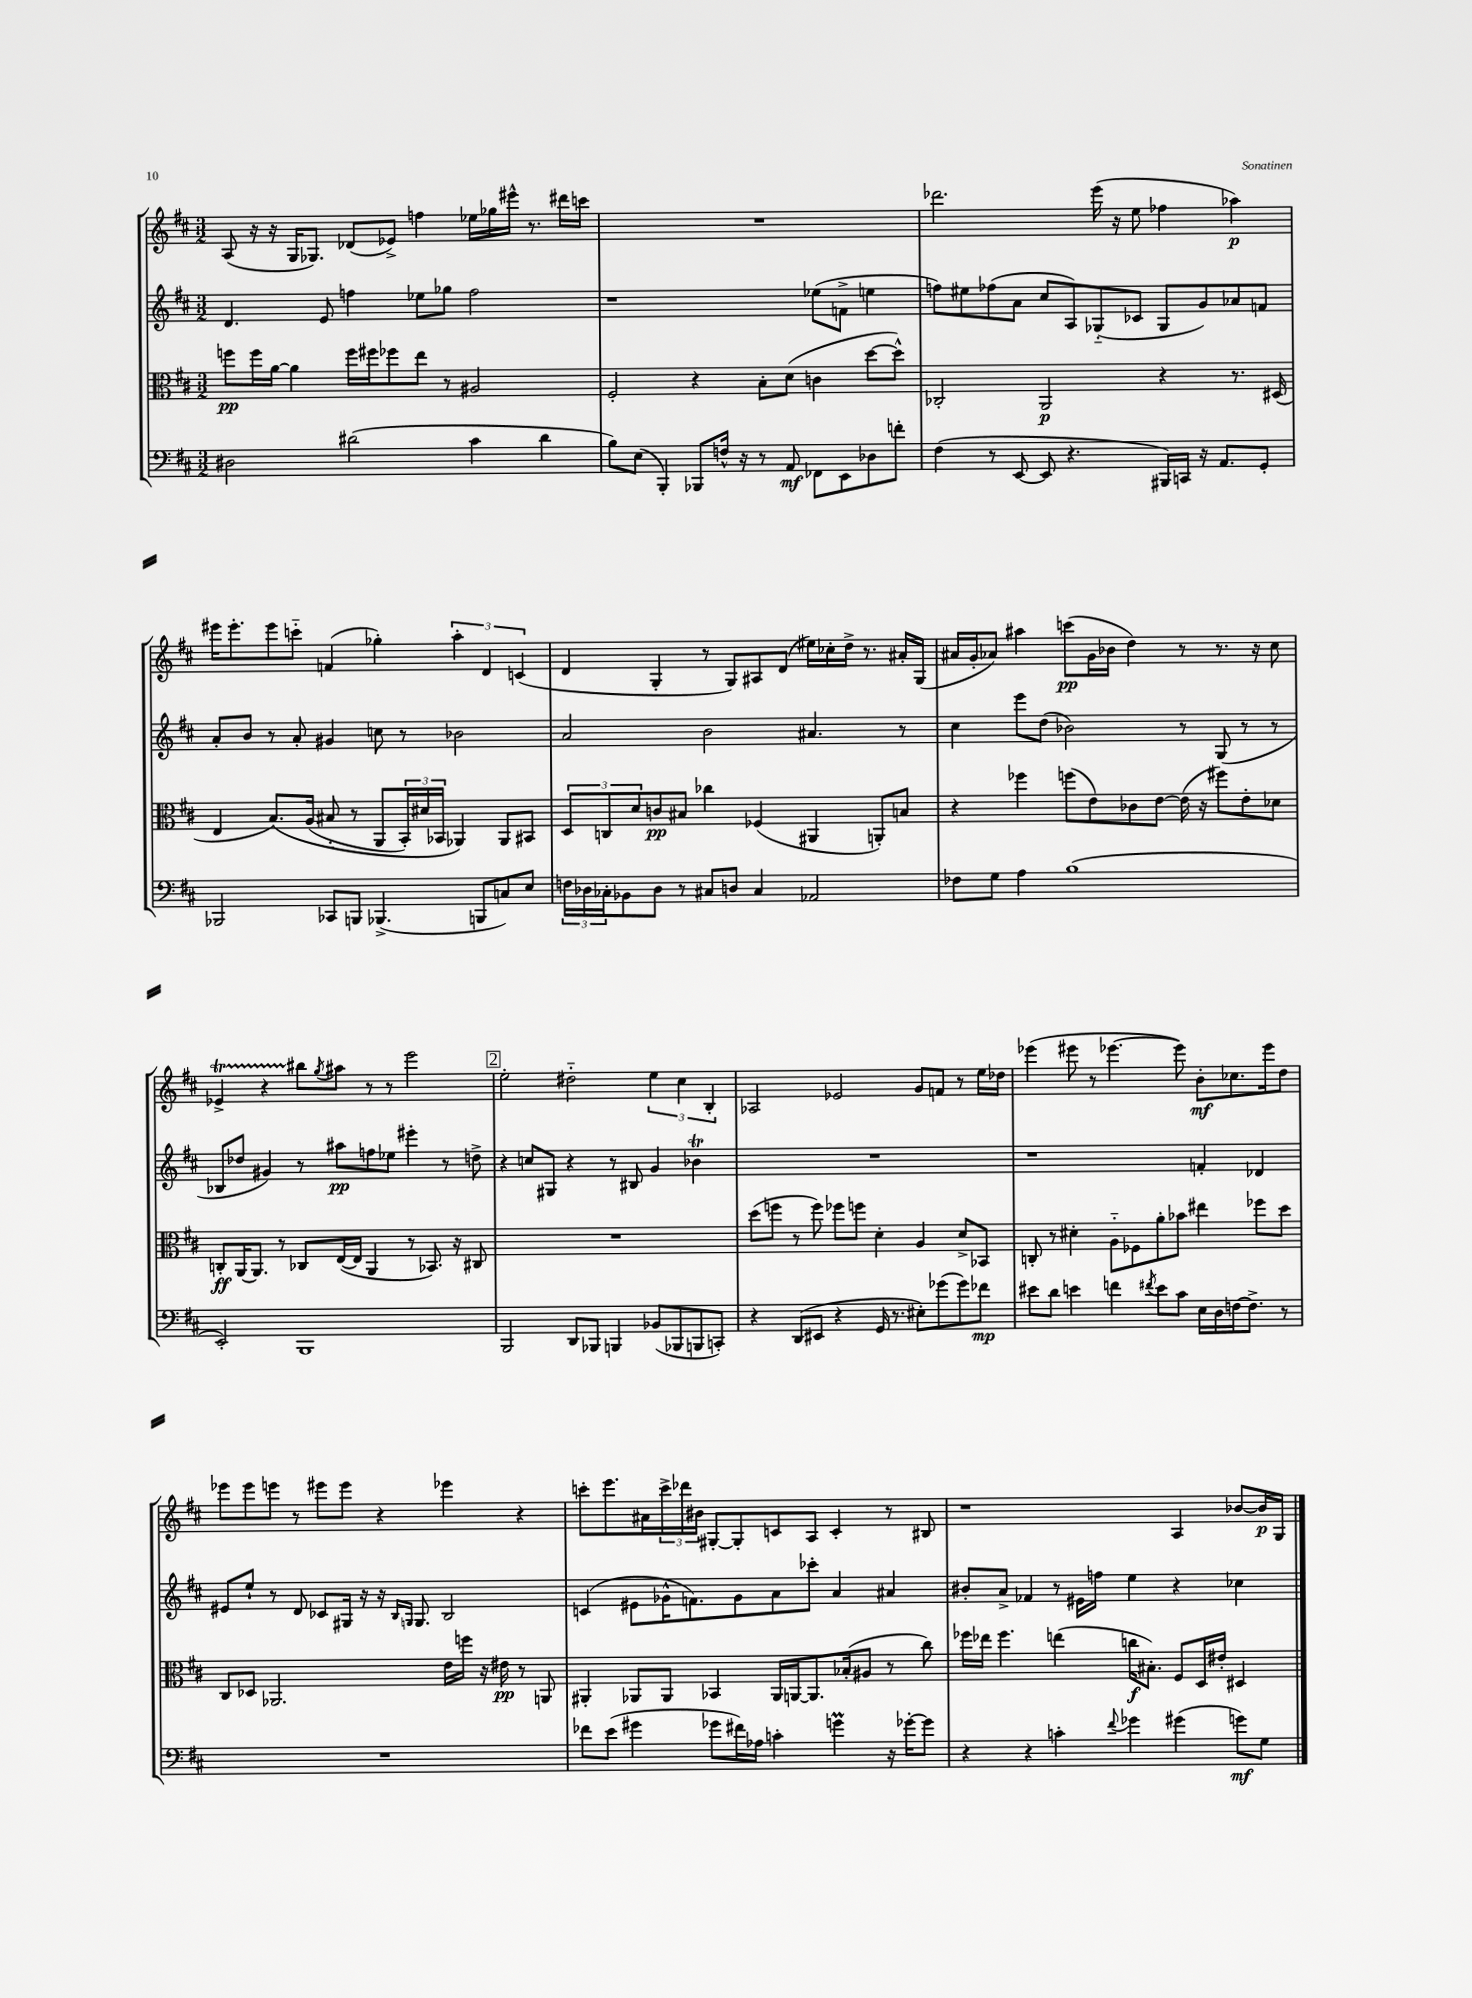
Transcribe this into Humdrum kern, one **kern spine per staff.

**kern	**kern	**kern	**kern
*staff4	*staff3	*staff2	*staff1
*clefF4	*clefC3	*clefG2	*clefG2
*k[f#c#]	*k[f#c#]	*k[f#c#]	*k[f#c#]
*M3/2	*M3/2	*M3/2	*M3/2
2D#\	8ff\L	4.d/	(8A/
.	16ff\L	.	16r
.	[16a\JJ	.	16r
.	4a\]	.	16G/LK
.	.	.	8.G-/J)
.	.	8e/	.
(2d#\	16ff\LL	4ff\	(8d-/L
.	16ff#\J	.	.
.	8ff-\	.	8e-^/J)
.	8ee\J	8ee-\L	4ff\
.	8r	8gg-\J	.
4c#\	2A#/	2ff\	16ee-\LL
.	.	.	16gg-\
.	.	.	16eee#^^\JJ
.	.	.	8.r
4d#\	.	.	.
.	.	.	16ddd#\LL
.	.	.	16ccc\JJ
=	=	=	=
8B\L)	2F#'/	1r	1.r
(8E\J	.	.	.
4BBB'/)	.	.	.
8BBB-/L	4r	.	.
16F^^/Jk	.	.	.
16r	.	.	.
8r	8B'\L	.	.
8AA/	(8d\J	.	.
8FF-\L	4c\	(8ee-\L	.
8EE\	.	8f^\J	.
8D-\	[8dd\L	4ee\	.
8f'\J	8dd^^\]J)	.	.
=	=	=	=
(4F#\	2C-'/	8ff\L)	2.ddd-\
.	.	8ee#\	.
8r	.	(8ff-\	.
[8EE/	.	8a\J	.
8EE/]	2AA/	8cc#/L	.
4.r	.	8A/)	.
.	.	(8G-'~/	(16eee\
.	.	.	16r
.	.	8c-/J	8ee\
16BBB#/LL)	4r	8G-/L	4ff-\
16CC/JJ	.	.	.
16r	.	8g/)	.
8.AA/L	.	.	.
.	8.r	8a-/	4aa-\)
8GG'/J	.	8f/J	.
.	(16D#/	.	.
=	=	=	=
2BBB-/	4E/	8a'/L	16eee#\LK
.	.	.	8.eee#'\
.	.	8b/J	.
.	&(8.B/L)	8r	8eee#\
.	.	8a'/	8ccc'~\J
.	(16A/Jk	.	.
8CC-/L	8B#'~/	4g#/	(4f/
8BBB/J	8r	.	.
(4.BBB-^/	8AA/L	8cc\	4gg-'\)
.	24BB'/L)	8r	.
.	24d#/	.	.
.	24BB-/JJ	.	.
.	4AA-/&)	2b-\	6aa'\
8BBB/L	.	.	.
.	.	.	6d/
8C/)	8AA-/L	.	.
.	.	.	(6c/
8E/J	8BB#/J	.	.
=	=	=	=
24F\LL	12D/L	2a/	4d/
24D-\	.	.	.
24C-'\J	12C/	.	.
8BB-\	.	.	.
.	12d/	.	.
8D-\J	8c/	.	4G'/
8r	8B#/J	.	.
8C#/L	4cc-\	2b\	8r
8D/J	.	.	8G/L)
4C#/	(4F-/	.	8A#/
.	.	.	(8d/J
2AA-/	4AA#/	4.a#/	16ee#\LL)
.	.	.	16cc-'\
.	.	.	16dd^\JJ
.	.	.	8.r
.	8AA'/L)	.	.
.	8B/J	8r	16a#'/LL
.	.	.	(16G/JJ
=	=	=	=
8F-\L	4r	4cc#\	16a#/LL
.	.	.	16g'/J
8G\J	.	.	8a-/J)
4A\	4ff-\	8eee\L	4aa#\
.	.	(8dd\J	.
(1B	(8ff\L	2b-\)	(8ccc\L
.	8e\)	.	16g\L
.	.	.	16b-\JJ
.	8c-\	.	4dd\)
.	[8e\J	.	.
.	(16e\]	8r	8r
.	16r	.	.
.	8ff#\L)	(8G/	8.r
.	8e'\	8r	.
.	.	.	16r
.	8d-\J	8r	8cc#\
=	=	=	=
2EE'/)	8C'/L	8B-/L	4e-^/
.	[16AA/K	8dd-/J	.
.	8.AA/]J	.	.
.	.	4g#/)	4r
.	8r	.	.
1BBB	8C-/L	8r	8bb#\L
.	.	.	8qgg/
.	([16E/L	8aa#\L	8aa#\J
.	16E/]JJ	.	.
.	4AA/	8ff\	8r
.	.	8ee-\J	8r
.	8r	4eee#'\	2eee\
.	8.BB-/)	.	.
.	.	8r	.
.	16r	.	.
.	8C#/	8dd^\	.
=	=	=	=
2BBB/	1.r	4r	2ee'\
.	.	8cc/L	.
.	.	8G#/J	.
8DD/L	.	4r	2dd#'~\
8BBB-/J	.	.	.
4BBB/	.	8r	.
.	.	8B#/	.
(8BB-/L	.	4g/	6ee\
8BBB-/	.	.	.
.	.	.	6cc#\
8BBB/	.	4b-\	.
.	.	.	6B'/
8CC'/J)	.	.	.
=	=	=	=
4r	(8dd\L	1.r	2A-/
.	8ff\J	.	.
(8DD/L	8r	.	.
8EE#/J	8ff\)	.	.
4r	8ff-\L	.	2e-/
.	8ff\J	.	.
16GG/	4d'\	.	.
8.r	.	.	.
8E#'\L)	4A/	.	8g/L
(8g-\	.	.	8f/J
8g-\)	8d^/L	.	8r
8f-\J	8BB-/J	.	16ee\LL
.	.	.	16dd-\JJ
=	=	=	=
8e#\L	8C'/	1r	(4eee-\
8d\J	8r	.	.
4e\	4d#'\	.	8eee#\
.	.	.	8r
4f\	8A'~\L	.	[4.eee-\
.	8F-\	.	.
8qf#/	.	.	.
8e\L	8a'\	.	.
8c#\J	8b-\J	.	8eee-\])
16E\LL	4ee#\	4f'/	8b'\L
16D\	.	.	.
[16F\J	.	.	8.cc-\
8.F^\]J	.	.	.
.	8ff-\L	4d-/	.
.	.	.	16eee-\k
8r	8dd\J	.	8dd\J
=	=	=	=
1.r	8C#/L	8e#/L	8eee-\L
.	8D-/J	8ee`/J	8eee-\
.	2.AA-/	8r	8eee\J
.	.	8d/	8r
.	.	8c-/L	8eee#\L
.	.	16G#/Jk	8eee#\J
.	.	16r	.
.	.	16r	4r
.	.	16qqB/LL	.
.	.	16qqG/JJ	.
.	.	8.G/	.
.	16e\LL	2B/	4eee-\
.	16ff\JJ	.	.
.	16r	.	.
.	16e#\	.	.
.	8r	.	4r
.	8AA/	.	.
=	=	=	=
8f-\L	4AA#'/	(4c/	8ccc'\L
(8e\J	.	.	8.eee\
4g#\	8AA-/L	8e#\L	.
.	.	.	16a#\L
.	8AA-/J	16g-^^\K	24ccc^\
.	.	.	24ddd-\
.	.	8.f\)	.
.	.	.	24b#\JJ
8g-\L	4BB-/	.	[8G#'/L
16f#\L)	.	8g-\	8G#'/]
16A-\JJ	.	.	.
4c'\	16AA-/LL	8a\	8c/
.	[16AA/J	.	.
.	8.AA/]	8ccc-'\J	8A/J
4g\	.	4a/	4c'/
.	(16B-'/k	.	.
.	8A#/J	.	.
16r	8r	4a#/	8r
[16g-'\LK	.	.	.
8g-\]J	8cc#\)	.	8B#/
=	=	=	=
4r	16ff-\LL	8b#'/L	1r
.	16ee-\JJ	.	.
.	4.ff-\	8a^/J	.
4r	.	4f-/	.
4c'\	(4ee\	8r	.
.	.	16e#\LL	.
.	.	16ff\JJ	.
8qqf#/	.	.	.
4g-\	16cc\LK	4ee\	.
.	8.B#'\J)	.	.
(4g#\	8F#/L	4r	4A/
.	16D/L	.	.
.	16e#'/JJ	.	.
8g\L)	4D#/	4cc-\	[8b-/L
8G\J	.	.	16b-/]L
.	.	.	16G/JJ
==	==	==	==
*-	*-	*-	*-
